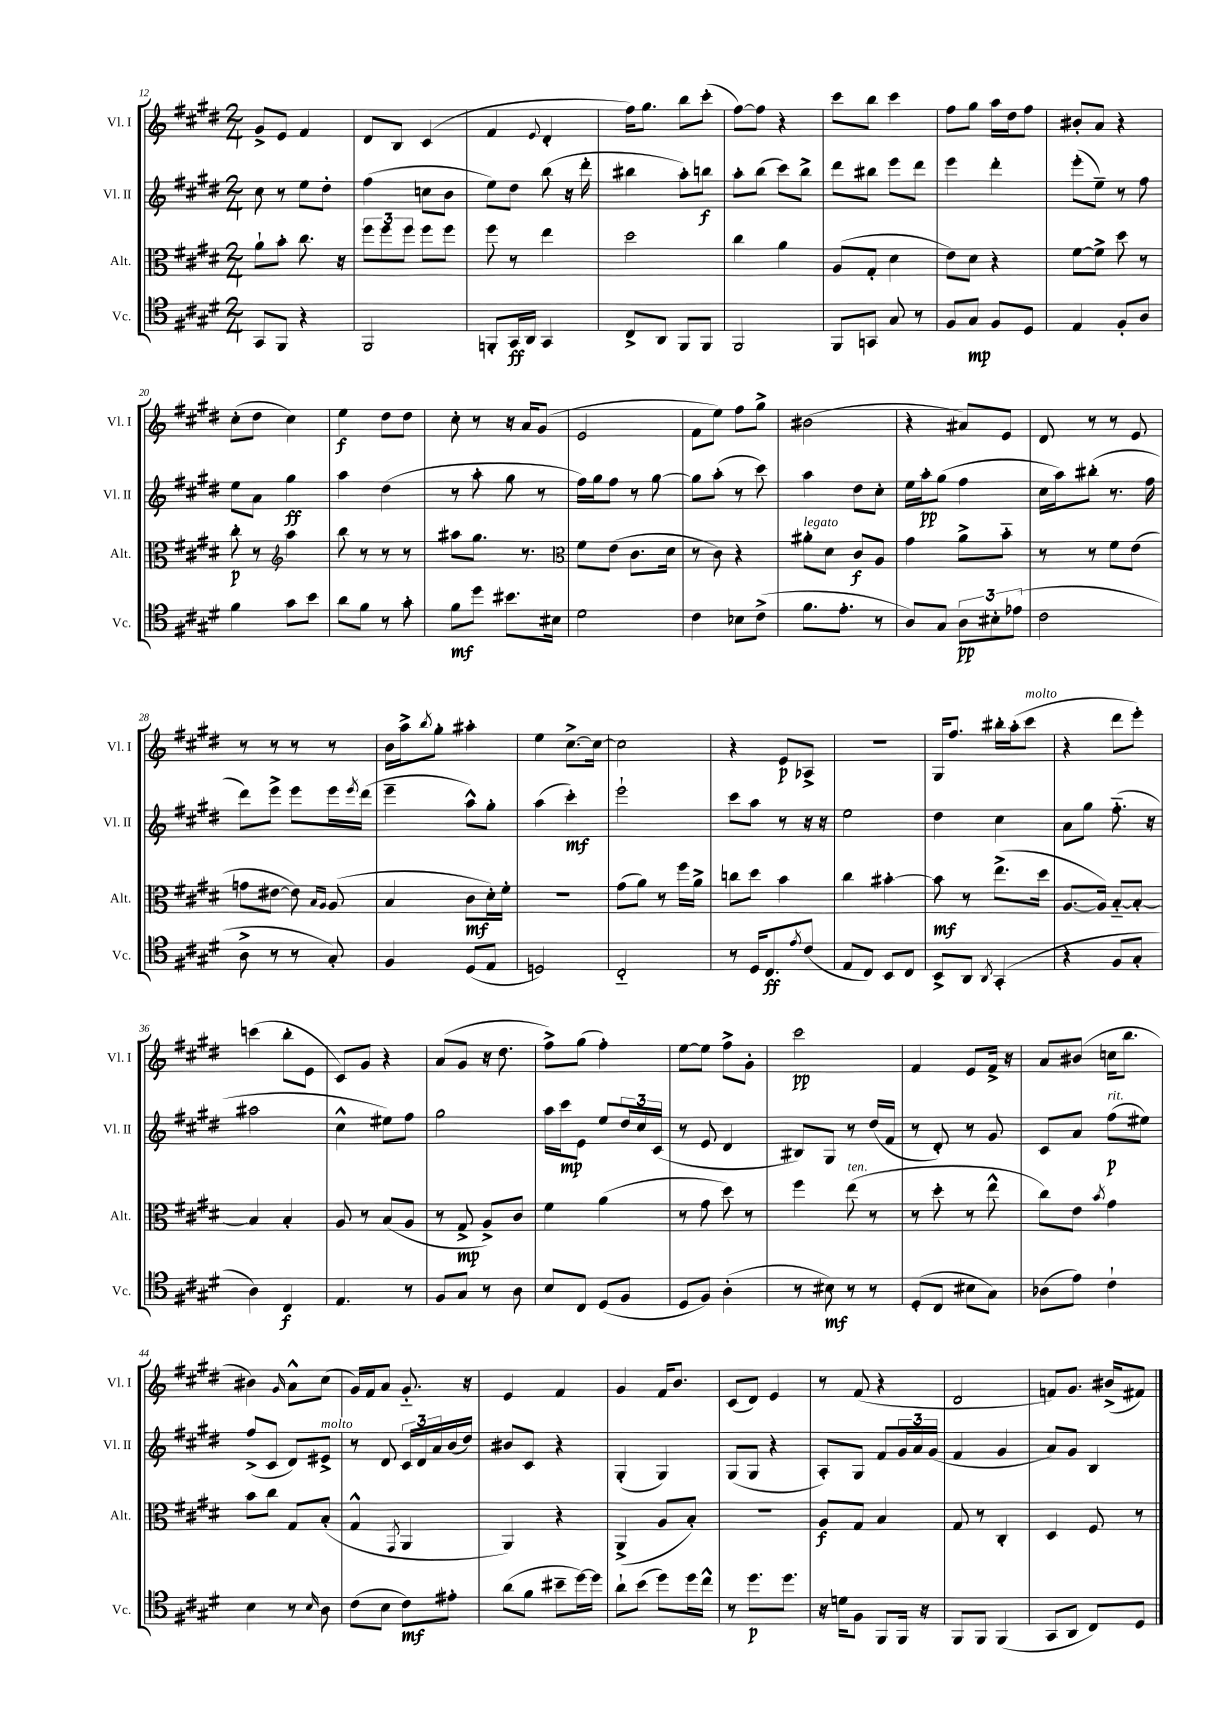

**kern	**kern	**kern	**kern
*staff4	*staff3	*staff2	*staff1
*clefC4	*clefC3	*clefG2	*clefG2
*k[f#c#g#d#]	*k[f#c#g#d#]	*k[f#c#g#d#]	*k[f#c#g#d#]
*M2/4	*M2/4	*M2/4	*M2/4
8GG#	8a`	8cc#	8g#^
8FF#	8b'	8r	8e
4r	8.cc#	8ee	4f#
.	.	8dd#'	.
.	16r	.	.
=	=	=	=
2FF#	12ff#	(4ff#	8d#
.	12ff#	.	.
.	.	.	8B
.	12ff#	.	.
.	8ff#	8cc	(4c#
.	8ff#	8b	.
=	=	=	=
8FF'	8ff#	8ee)	4f#
16GG#	8r	8dd#	.
16AA	.	.	.
.	.	.	8qqe
4GG#	4ee	(8bb	4d#'
.	.	16r	.
.	.	16ddd#'	.
=	=	=	=
8C#^	2dd#	4bb#	16ff#)
.	.	.	8.gg#
8AA	.	.	.
8FF#	.	8aa')	8bb
8FF#	.	8bb	(8ccc#'
=	=	=	=
2FF#	4cc#	8aa'	[8ff#)
.	.	(8bb	8ff#]
.	4a	8ccc#)	4r
.	.	8bb^	.
=	=	=	=
8FF#	(8A	8ddd#	8ccc#
8GG	8G#'	8bb#	8bb
8G#	4d#	8eee	4ccc#
8r	.	8ddd#	.
=	=	=	=
8F#	8e)	4eee	8ff#
8G#	8d#	.	8gg#
8F#	4r	4ddd#'	16aa
.	.	.	16dd#
8D#	.	.	8ff#
=	=	=	=
4E	[8f#	(8eee'	8b#'
.	8f#^]	8ee~)	8a
8F#'	8dd#	8r	4r
8A	8r	8ff#	.
=	=	=	=
4f#	8cc#'	8ee	(8cc#'
.	8r	8a	8dd#
*	*clefG2	*	*
8g#	4aa	4gg#	4cc#)
8b	.	.	.
=	=	=	=
8a	8bb	4aa	4ee
8f#	8r	.	.
8r	8r	(4dd#	8dd#
8g#'	8r	.	8dd#
=	=	=	=
8f#	8aa#	8r	8cc#'
8dd#	8.gg#	8aa'	8r
8.b#	.	8gg#	16r
.	8.r	.	16a
.	.	8r	(8g#
16B#	.	.	.
=	=	=	=
*	*clefC3	*	*
2d#	8f#	16ff#)	2e
.	.	16gg#	.
.	(8e	8ff#	.
.	8.c#	8r	.
.	.	[8gg#	.
.	16d#	.	.
=	=	=	=
4c#	8r	8gg#]	8f#
.	8c#)	(8aa'	8ee)
8B-	4r	8r	8ff#
(8c#^	.	8ccc#)	8gg#^
=	=	=	=
8.f#	8a#'	4aa	(2b#
.	8d#	.	.
8.e'	.	.	.
.	8c#	8dd#	.
8r	8A	8cc#'	.
=	=	=	=
8A)	4g#	16ee	4r
.	.	16aa'	.
8G#	.	(8gg#	.
12A	8a^	4ff#	8a#)
12B#'	.	.	.
.	8b'~	.	8e
(12e-	.	.	.
=	=	=	=
2c#	8r	16cc#	8d#
.	.	16aa)	.
.	8r	(8bb#'	8r
.	8f#	8.r	8r
.	(8e	.	8e
.	.	16ff#	.
=	=	=	=
8A^	8g	8ddd#)	8r
8r	[8e#	8eee^	8r
8r	8e#])	8eee	8r
.	16qqB	.	.
.	16qqA	.	.
8G#')	(8A	16eee	8r
.	.	8qeee	.
.	.	(16ddd#	.
=	=	=	=
4F#	4B	4eee~	16b
.	.	.	16aa^
.	.	.	8qbb
.	.	.	8gg#'
(8D#	8c#	8aa^^)	4aa#'
8E	16d#')	8gg#'	.
.	16f#'	.	.
=	=	=	=
2D)	2r	(4aa	4ee
.	.	4ccc#')	[8.cc#^
.	.	.	16cc#_
=	=	=	=
2C#'~	(8g#	2eee`	2cc#]
.	8a)	.	.
.	8r	.	.
.	16ff#	.	.
.	16a^	.	.
=	=	=	=
8r	8cc	8ccc#	4r
16D#	8dd#	8aa	.
8.C#	.	.	.
.	4b	8r	8e
8qe	.	.	.
(8c#	.	16r	8A-^
.	.	16r	.
=	=	=	=
8E	4cc#	2ee	2r
8C#)	.	.	.
8BB	[4b#'	.	.
8C#	.	.	.
=	=	=	=
8BB^	8b#]	4dd#	16G#
.	.	.	8.ff#
8AA	8r	.	.
8qAA	.	.	.
(4GG#'	(8.ee^	4cc#	16bb#'
.	.	.	(16aa'
.	.	.	8ccc#
.	16dd#	.	.
=	=	=	=
4r	[8.A	8a	4r
.	.	8gg#	.
.	16A])	.	.
8F#	[8B'~	(8.ff#'~	8ddd#
8G#'	8B'_	.	8eee')
.	.	16r	.
=	=	=	=
4A)	4B]	2aa#	(4ccc
4C#	4B'	.	8bb'
.	.	.	8e
=	=	=	=
4.E	8A	4cc#^^	8c#)
.	8r	.	8g#
.	(8B	8ee#)	4r
8r	8A	8ff#	.
=	=	=	=
8F#	8r	2gg#	(8a
8G#	8G#^	.	8g#
8r	8A^)	.	16r
.	.	.	8.dd#
8A	8c#	.	.
=	=	=	=
8B	4f#	16aa	8ff#^)
.	.	16ccc#	.
8C#	.	8e	(8gg#
(8D#	(4a	8ee	4ff#')
8F#	.	24dd#	.
.	.	24cc#	.
.	.	(24c#	.
=	=	=	=
8D#	8r	8r	[8ee
8F#)	8g#	8e	8ee]
(4A'	8dd#)	4d#	8ff#^
.	8r	.	8g#'
=	=	=	=
8r	4ff#	8B#)	2ccc#
8B#)	.	8G#	.
8r	(8ee	8r	.
8r	8r	(16dd#	.
.	.	16f#	.
=	=	=	=
(8D#'	8r	8r	4f#
8C#	8dd#'	8d#')	.
8B#	8r	8r	8e
8G#)	8ee^^	8g#	16f#^
.	.	.	16r
=	=	=	=
(8A-	8cc#)	8c#	8a
8e)	8e	8a	(8b#
.	8qb	.	.
4c#`	4g#	(8ff#	16cc
.	.	.	8.bb
.	.	8ee#)	.
=	=	=	=
4B	8b	(8ff#^	4b#)
.	8cc#	8c#	.
.	.	.	16qqg#
8r	8G#	8d#)	8a^^
16qqB	.	.	.
8A	(8B'	8e#^	(8cc#
=	=	=	=
(8c#	4G#^^	8r	16g#)
.	.	.	16f#
8B	.	8d#	8a
.	8qGG#	.	.
8c#)	4AA	24c#	8.g#'~
.	.	24d#	.
.	.	24a	.
8e#'	.	(16b	.
.	.	16dd#)	16r
=	=	=	=
(8a	4AA)	8b#	4e
8f#	.	8c#	.
8b#~	4r	4r	4f#
[16dd#)	.	.	.
16dd#]	.	.	.
=	=	=	=
8a`	(4AA^	(4G#'	4g#
(8b	.	.	.
8dd#)	8A	4G#)	16f#
.	.	.	8.b
16dd#	8B')	.	.
16cc#^^	.	.	.
=	=	=	=
8r	2r	(8G#	(8c#
8.dd#	.	8G#	8d#)
.	.	4r	4e
8.dd#	.	.	.
=	=	=	=
16r	8A	8A')	8r
16d	.	.	.
8F#	8G#	8G#	(8f#
8FF#	4B	8f#	4r
16FF#	.	24g#	.
.	.	24a	.
16r	.	.	.
.	.	(24g#	.
=	=	=	=
8FF#	8G#	4f#	2d#
8FF#	8r	.	.
(4FF#	4C#'	4g#	.
=	=	=	=
8GG#	4D#	8a)	8f)
8AA	.	8g#	8.g#
8C#)	8F#	4B	.
.	.	.	(16b#^
8D#	8r	.	8f#)
==	==	==	==
*-	*-	*-	*-
